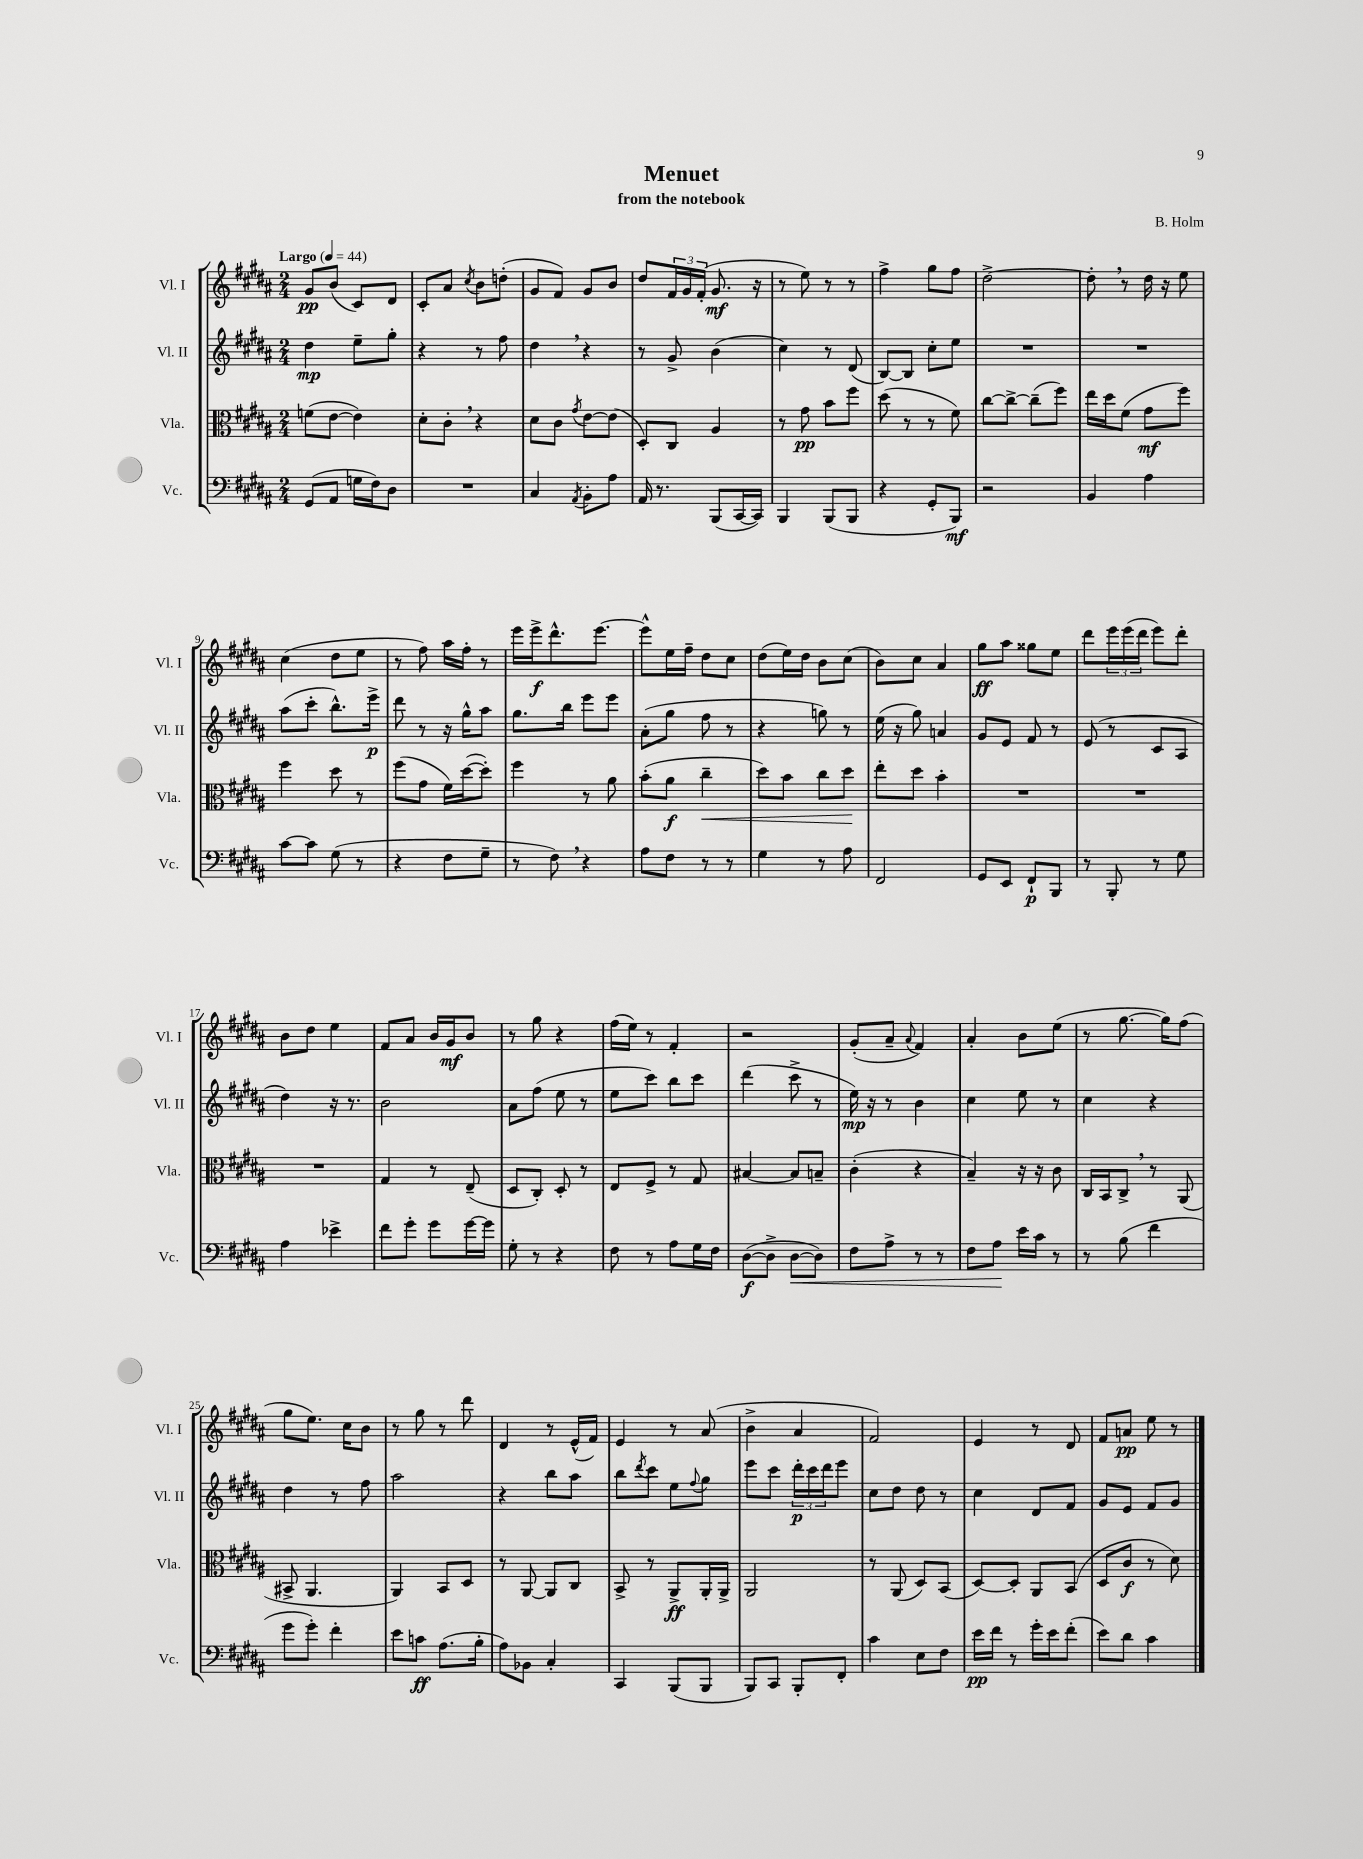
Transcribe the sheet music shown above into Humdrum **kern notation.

**kern	**kern	**kern	**kern
*staff4	*staff3	*staff2	*staff1
*clefF4	*clefC3	*clefG2	*clefG2
*k[f#c#g#d#a#]	*k[f#c#g#d#a#]	*k[f#c#g#d#a#]	*k[f#c#g#d#a#]
*M2/4	*M2/4	*M2/4	*M2/4
*MM44	*MM44	*MM44	*MM44
(8GG#	(8f	4dd#	8g#
8AA#	[8e	.	(8b
16G	4e])	8ee~	8c#)
16F#)	.	.	.
8D#	.	8gg#'	8d#
=	=	=	=
2r	8d#'	4r	8c#'
.	8c#'	.	8a#
.	.	.	8qcc#
.	4r	8r	8b
.	.	8ff#	(8dd'
=	=	=	=
4C#	8d#	4dd#	8g#
.	8c#	.	8f#)
8qAA#	8qg#	.	.
8BB'	[8e	4r	8g#
8A#	(8e]	.	8b
=	=	=	=
16AA#	8D#')	8r	8dd#
8.r	.	.	.
.	8C#	8g#^	24f#
.	.	.	24g#
.	.	.	(24f#'
(8BBB	4A#	(4b	8.g#
[16CC#	.	.	.
16CC#])	.	.	16r
=	=	=	=
4BBB	8r	4cc#)	8r
.	8g#	.	8ee)
(8BBB	8b	8r	8r
8BBB	8ff#	(8d#	8r
=	=	=	=
4r	(8dd#	[8B)	4ff#^
.	8r	8B]	.
8GG#'	8r	8cc#'	8gg#
8BBB)	8f#)	8ee	8ff#
=	=	=	=
2r	[8cc#	2r	[2dd#^
.	8cc#^_	.	.
.	(8cc#~]	.	.
.	8ff#)	.	.
=	=	=	=
4BB	16ee	2r	8dd#']
.	16dd#	.	.
.	(8f#	.	8r
4A#	8g#	.	16dd#
.	.	.	16r
.	8ff#)	.	8ee
=	=	=	=
[8c#	4ff#	(8aa#	(4cc#
8c#]	.	8ccc#'	.
(8G#	8dd#	8.bb^^)	8dd#
8r	8r	.	8ee
.	.	16eee^	.
=	=	=	=
4r	(8ff#	8ddd#	8r
.	8g#	8r	8ff#)
8F#	16f#)	16r	16aa#
.	([16dd#	16gg#^^	16ff#'
8G#~	8dd#'])	8aa#	8r
=	=	=	=
8r	4ff#	8.gg#	16eee
.	.	.	16eee^
8F#)	.	.	8.ddd#^^
.	.	16bb	.
4r	8r	8eee	.
.	.	.	[8.eee
.	8a#	8eee	.
=	=	=	=
8A#	(8b'	(8a#'	8eee^^]
8F#	8a#	8gg#	16ee
.	.	.	16ff#~
8r	4cc#~	8ff#	8dd#
8r	.	8r	8cc#
=	=	=	=
4G#	8dd#)	4r	(8dd#
.	8b	.	16ee)
.	.	.	16dd#
8r	8cc#	8gg)	8b
8A#	8dd#	8r	(8cc#
=	=	=	=
2FF#	8ee'	(16ee	8b)
.	.	16r	.
.	8dd#	8gg#)	8cc#
.	4b'	4a	4a#
=	=	=	=
8GG#	2r	8g#	8gg#
8EE	.	8e	8aa#
8FF#`	.	8f#	8gg##
8BBB	.	8r	8ee
=	=	=	=
8r	2r	(8e	8ddd#
8BBB'	.	8r	24eee
.	.	.	(24eee
.	.	.	24ddd#
8r	.	8c#	8eee)
8G#	.	8A#	8ddd#'
=	=	=	=
4A#	2r	4dd#)	8b
.	.	.	8dd#
4e-^	.	16r	4ee
.	.	8.r	.
=	=	=	=
8f#	4G#	2b	8f#
8g#'	.	.	8a#
8g#	8r	.	16b
.	.	.	16g#
[16g#	(8E~	.	8b
16g#]	.	.	.
=	=	=	=
8G#'	8D#	8a#	8r
8r	8C#')	(8ff#	8gg#
4r	8D#'	8ee	4r
.	8r	8r	.
=	=	=	=
8F#	8E	8ee	(16ff#
.	.	.	16ee)
8r	8F#^	8ccc#)	8r
8A#	8r	8bb	4f#'
16G#	8G#	8ccc#	.
16F#	.	.	.
=	=	=	=
([8D#	[4B#	(4ddd#	2r
8D#^]	.	.	.
[8D#	8B#]	8ccc#^	.
8D#])	8B~	8r	.
=	=	=	=
8F#	(4c#'	16ee)	(8g#'
.	.	16r	.
8A#^	.	8r	8a#~
.	.	.	8qqa#
8r	4r	4b	4f#)
8r	.	.	.
=	=	=	=
8F#	4B~)	4cc#	4a#'
8A#	.	.	.
16e	16r	8ee	8b
16c#	16r	.	.
8r	8c#	8r	(8ee
=	=	=	=
8r	16C#	4cc#	8r
.	16BB	.	.
(8B	8C#^	.	[8.gg#
4f#	8r	4r	.
.	.	.	16gg#])
.	(8AA#	.	(8ff#
=	=	=	=
8g#	8BB#^	4dd#	8gg#
8g#')	4.AA#	.	8.ee)
4f#'	.	8r	.
.	.	.	16cc#
.	.	8ff#	8b
=	=	=	=
8e	4AA#)	2aa#	8r
8c	.	.	8gg#
(8.A#	8BB	.	8r
.	8D#	.	8ddd#
16B'	.	.	.
=	=	=	=
8A#)	8r	4r	4d#
8BB-	[8AA#	.	.
4C#'	8AA#]	8bb	8r
.	8C#	8aa#	(16e^^
.	.	.	16f#)
=	=	=	=
4CC#	8BB^	8bb	4e
.	.	8qddd#	.
.	8r	8ccc#	.
(8BBB	8AA#^	8ee	8r
.	.	8qqff#	.
8BBB	16AA#'	8gg#	(8a#
.	16AA#^	.	.
=	=	=	=
8BBB)	2AA#	8eee	4b^
8CC#	.	8ccc#	.
8BBB'	.	24ddd#'	4a#
.	.	24ccc#	.
.	.	24ddd#	.
8FF#'	.	8eee	.
=	=	=	=
4c#	8r	8cc#	2f#)
.	(8AA#	8dd#	.
8E	8D#)	8dd#	.
8F#	(8BB	8r	.
=	=	=	=
16e	[8D#)	4cc#	4e
16f#	.	.	.
8r	8D#']	.	.
16g#'	8AA#	8d#	8r
16e	.	.	.
(8f#'	(8BB	8f#	8d#
=	=	=	=
8e)	8D#	8g#	8f#
8d#	8c#	8e	8a
4c#	8r	8f#	8ee
.	8d#)	8g#	8r
==	==	==	==
*-	*-	*-	*-
